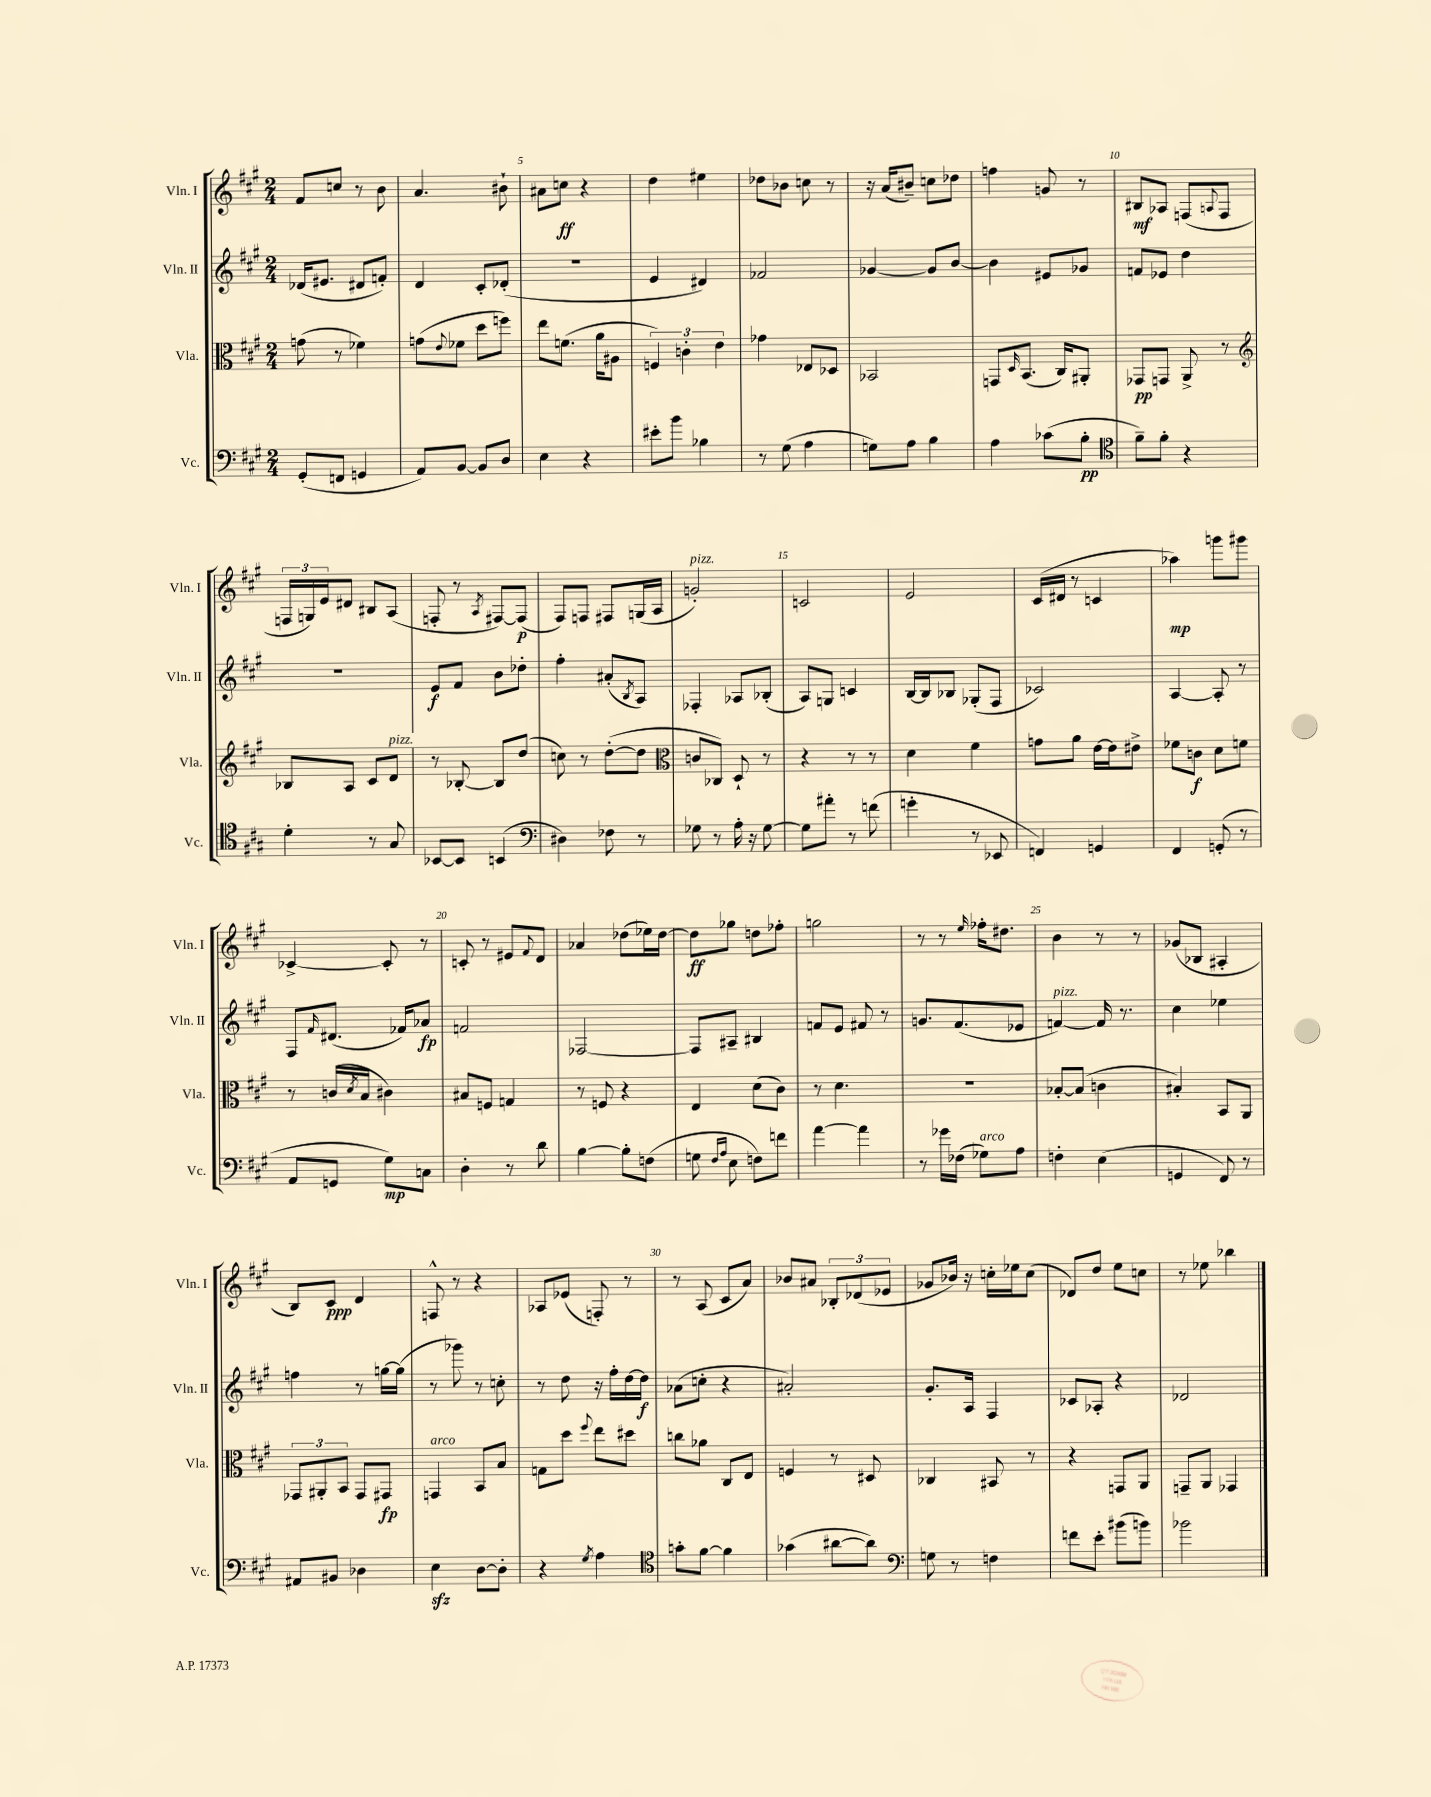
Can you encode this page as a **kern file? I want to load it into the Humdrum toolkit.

**kern	**kern	**kern	**kern
*staff4	*staff3	*staff2	*staff1
*clefF4	*clefC3	*clefG2	*clefG2
*k[f#c#g#]	*k[f#c#g#]	*k[f#c#g#]	*k[f#c#g#]
*M2/4	*M2/4	*M2/4	*M2/4
(8GG#'/L	(8g\	(16d-/LK	8f#/L
.	.	8.e#/J	.
8FF/J	8r	.	8cc/J
4GG/	4f-\)	8d#/L	8r
.	.	8f'/J)	8b\
=	=	=	=
8AA/L)	(8g\L	4d/	4.a/
.	8qqe/	.	.
[8BB/J	8f-\J	.	.
8BB/]L	8dd\L	8c#'/L	.
8D/J	8ff\J)	(8d-'/J	8b#`\
=	=	=	=
4E\	8ee\L	2r	8a#\L
.	(8.f\J	.	8cc\J
4r	.	.	4r
.	16a\LK	.	.
.	8A#\J	.	.
=	=	=	=
8e#'\L	6F/)	4e/	4dd\
8b\J	.	.	.
.	6c'\	.	.
4B-\	.	4d#/)	4ee#\
.	6e\	.	.
=	=	=	=
8r	4g-\	2f-/	8dd-\L
(8G#\	.	.	8b-\J
4A\	8E-/L	.	8cc\
.	8D-/J	.	8r
=	=	=	=
8G\L)	2BB-/	[4g-/	16r
.	.	.	(16a/LK
8A\J	.	.	8b#~/J)
4B\	.	8g-/]L	8cc\L
.	.	[8b/J	8dd-\J
=	=	=	=
4A\	8GG/L	4b\]	4ff\
.	16qqD/	.	.
.	(8.BB/J	.	.
(8c-\L	.	8e#/L	8g/
.	16C#/LK)	.	.
8B'\J	8AA#'/J	8g-/J	8r
=	=	=	=
*clefC4	*	*	*
8f#~\L)	8GG-/L	8f/L	8B#/L
8f#'\J	8GG/J	8e-/J	8A-/J
4r	8AA^/	4dd\	(8F/L
.	.	.	8qqA/
.	8r	.	8F/J
=	=	=	=
*	*clefG2	*	*
4d'\	8B-/L	2r	24F/LL
.	.	.	24G/)
.	.	.	24e/J
.	8A/J	.	8d#/J
8r	8c#/L	.	8B#/L
8G#/	8d/J	.	(8A/J
=	=	=	=
[8BB-/L	8r	8e/L	8F'/
8BB-/]J	[8B-'/	8f#/J	8r
.	.	.	8qA/
(4BB/	8B-/]L	8b\L	[8F#/L)
.	(8dd/J	8dd-'\J	(8F#/]J
=	=	=	=
*clefF4	*	*	*
4D#\)	8cc\)	4ff#'\	8F#/L)
.	8r	.	8F/J
8F-\	([8dd'\L	(8a#'/L	8F#/L
.	.	8qB/	.
8r	8dd\]J	8A/J)	(16G/L
.	.	.	16A/JJ
=	=	=	=
*	*clefC3	*	*
8G-\	8c/L	4F-'/	2g'/)
8r	8C-/J)	.	.
16A'\	8D`/	8A-/L	.
16r	.	.	.
[8G-\	8r	(8B-'/J	.
=	=	=	=
8G-\]L	4r	8A/L)	2c/
8a#'\J	.	8G/J	.
8r	8r	4c/	.
(8f\	8r	.	.
=	=	=	=
4g'\	4d\	[16B/LL	2e/
.	.	16B/]J	.
.	.	8B-/J	.
8r	4f#\	(8G-'/L	.
8EE-/	.	8F#/J	.
=	=	=	=
4FF/)	8g\L	2c-/)	(16c#/LL
.	.	.	16d#/JJ
.	8a\J	.	8r
4GG/	[16e\LL	.	4c/
.	16e\]J	.	.
.	8e#^\J	.	.
=	=	=	=
4FF#/	8f-\L	[4A/	4aa-\)
.	8c\J	.	.
(8GG'/	8d\L	8A'/]	8ggg\L
8r	8f\J	8r	8ggg#\J
=	=	=	=
8AA/L	8r	8F#/L	[4c-^/
.	.	16qqf#/	.
8GG/J	(16c/LL	(8.d#/J	.
.	8qd/	.	.
.	16B/JJ	.	.
8G#\L)	4c#\)	.	8c-'/]
.	.	16f-/LK)	.
8C\J	.	8a-/J	8r
=	=	=	=
4D'\	8B#/L	2f/	8c'/
.	8F/J	.	8r
8r	4G/	.	8e#/L
.	.	.	8qqf#/
8d\	.	.	8d/J
=	=	=	=
[4B\	8r	[2F-/	4a-/
.	8F/	.	.
8B'\]L	4r	.	(8dd-\L
(8F\J	.	.	16ee-\L)
.	.	.	[16dd-\JJ
=	=	=	=
8G\	4E/	8F-/]L	8dd-\]L
16qqF#/LL	.	.	.
16qqA/JJ	.	.	.
8E\	.	8A#~/J	8gg-\J
8F\L)	(8d\L	4B#/	8dd\L
8f\J	8c#\J)	.	8ff-'\J
=	=	=	=
[4a\	8r	8f/L	2gg\
.	4.d\	8e/J	.
4a\]	.	8f#/	.
.	.	8r	.
=	=	=	=
8r	2r	8.g/L	8r
16g-\LL	.	.	8r
(16F-\JJ	.	(8.f#/	.
.	.	.	16qqee/
8G-\L)	.	.	16ff-'\LK
.	.	.	8.dd#\J
8A\J	.	8e-/J	.
=	=	=	=
4F'\	[8B-'/L	[4f/)	4b\
.	(8B-/]J	.	.
(4E\	4c\	16f/]	8r
.	.	8.r	.
.	.	.	8r
=	=	=	=
4GG/	4B#'/)	4cc#\	(8g-/L
.	.	.	8B-/J
8FF#/)	8BB/L	4ee-\	4A#'/
8r	8AA/J	.	.
=	=	=	=
8AA#/L	12GG-/L	4ff\	8B/L)
.	12AA#'/	.	.
8BB#/J	.	.	8c#/J
.	12BB/J	.	.
4D-\	8GG-/L	8r	4d/
.	8GG#/J	[16gg\LL	.
.	.	(16gg\]JJ	.
=	=	=	=
4E\	4GG/	8r	8F^^/
.	.	8ggg-\)	8r
[8D\L	8BB/L	8r	4r
8D'\]J	8B/J	8cc'\	.
=	=	=	=
4r	8G\L	8r	8A-/L
.	8dd\J	8dd\	(8e-/J
8qG#/	8qqff#/	.	.
4A\	8ee\L	16r	8F'/)
.	.	16ff#'\LL	.
.	8dd#\J	[16dd\	8r
.	.	16dd\]JJ	.
=	=	=	=
*clefC4	*	*	*
8g'\L	8cc\L	(8a-\L	8r
[8f#\J	8a-\J	8cc'\J	(8A/
4f#\]	8C#/L	4r	8c#/L
.	8E/J	.	8a/J)
=	=	=	=
(4g-\	4F/	2a#'/)	8b-/L
.	.	.	8a#/J
[8a#\L	8r	.	12B-'/L
.	.	.	(12d-/
8a#\]J)	8D#/	.	.
.	.	.	12e-/J
=	=	=	=
*clefF4	*	*	*
8G\	4C-/	8.g#'/L	8g-/L
8r	.	.	16b-/Jk)
.	.	16A/Jk	16r
4F\	8BB#/	4F#/	16cc'\LL
.	.	.	16ee-\J
.	8r	.	(8cc\J
=	=	=	=
8f\L	4r	8c-/L	8d-/L)
8e'\J	.	8A-'/J	8dd/J
(8b#\L	8GG/L	4r	8ee\L
8b\J)	8AA/J	.	8cc\J
=	=	=	=
2b-\	8GG~/L	2d-/	8r
.	8AA/J	.	8ee-\
.	4GG-/	.	4bb-\
==	==	==	==
*-	*-	*-	*-
